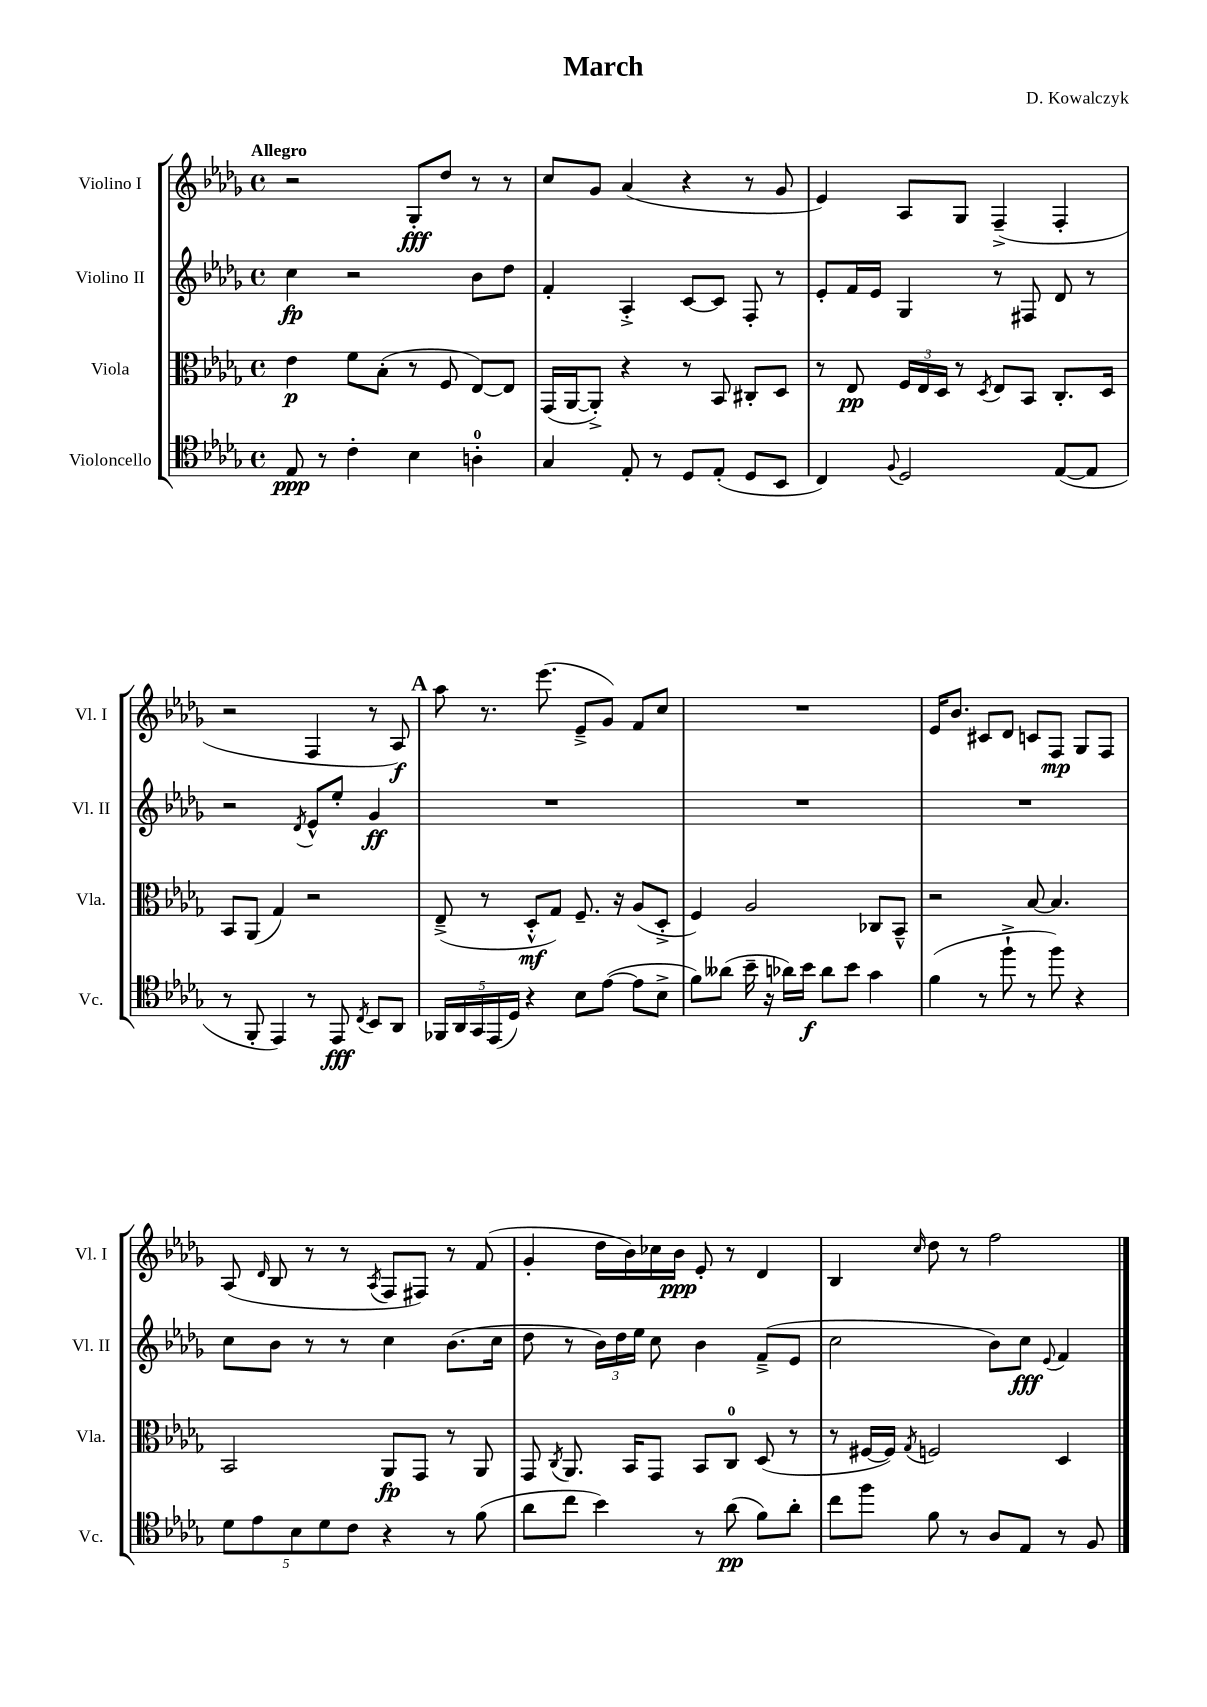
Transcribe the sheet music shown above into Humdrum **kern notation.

**kern	**dynam	**kern	**dynam	**kern	**dynam	**kern	**dynam
*part4	*part4	*part3	*part3	*part2	*part2	*part1	*part1
*staff4	*staff4	*staff3	*staff3	*staff2	*staff2	*staff1	*staff1
*I"Violoncello	*	*I"Viola	*	*I"Violino II	*	*I"Violino I	*
*I'Vc.	*	*I'Vla.	*	*I'Vl. II	*	*I'Vl. I	*
*clefC4	*	*clefC3	*	*clefG2	*	*clefG2	*
*k[b-e-a-d-g-]	*	*k[b-e-a-d-g-]	*	*k[b-e-a-d-g-]	*	*k[b-e-a-d-g-]	*
*M4/4	*	*M4/4	*	*M4/4	*	*M4/4	*
*met(c)	*	*met(c)	*	*met(c)	*	*met(c)	*
=1	=1	=1	=1	=1	=1	=1	=1
!	!	!	!	!	!	!LO:TX:a:B:t=Allegro	!
8E-/	ppp	4e-\	p	4cc\	fp	2r	.
8r	.	.	.	.	.	.	.
4c'\	.	8f\L	.	2r	.	.	.
.	.	(8B-'\J	.	.	.	.	.
4B-\	.	8r	.	.	.	8G-'/L	fff
.	.	8F/	.	.	.	8dd-/J	.
4An'\	.	[8E-/L)	.	8b-\L	.	8r	.
.	.	8E-/J]	.	8dd-\J	.	8r	.
=2	=2	=2	=2	=2	=2	=2	=2
4G-/	.	(16GG-/LL	.	4f'/	.	8cc/L	.
.	.	[16AA-/J	.	.	.	.	.
.	.	8AA-'^/J])	.	.	.	8g-/J	.
8E-'/	.	4r	.	4A-'^/	.	(4a-/	.
8r	.	.	.	.	.	.	.
8D-/L	.	8r	.	[8c/L	.	4r	.
(8E-'/J	.	8BB-/	.	8c/J]	.	.	.
8D-/L	.	8C#X'/L	.	8F'/	.	8r	.
8BB-/J	.	8D-/J	.	8r	.	8g-/	.
=3	=3	=3	=3	=3	=3	=3	=3
4C/)	.	8r	.	8e-'/L	.	4e-/)	.
.	.	8E-/	pp	16f/L	.	.	.
.	.	.	.	16e-/JJ	.	.	.
8qqF/	.	.	.	.	.	.	.
2D-/	.	24F/LL	.	4G-/	.	8A-/L	.
.	.	24E-/	.	.	.	.	.
.	.	24D-/JJ	.	.	.	.	.
.	.	8r	.	.	.	8G-/J	.
.	.	8qD-/	.	.	.	.	.
.	.	8E-/L	.	8r	.	(4F~^/	.
.	.	8BB-/J	.	8F#X/	.	.	.
([8E-/L	.	8.C'/L	.	8d-/	.	4F'/	.
8E-/J]	.	.	.	8r	.	.	.
.	.	16D-/Jk	.	.	.	.	.
!!LO:LB:g=z
=4	=4	=4	=4	=4	=4	=4	=4
8r	.	8BB-/L	.	2r	.	2r	.
8FF'/	.	(8AA-/J	.	.	.	.	.
4EE-/)	.	4G-/)	.	.	.	.	.
.	.	.	.	8qd-/	.	.	.
8r	.	2r	.	8e-^^/L	.	4F/	.
8EE-/	fff	.	.	8ee-'/J	.	.	.
8qC/	.	.	.	.	.	.	.
8BB-/L	.	.	.	4g-/	ff	8r	.
8AA-/J	.	.	.	.	.	8A-/)	f
!!LO:REH:place=s1:t=A
=5	=5	=5	=5	=5	=5	=5	=5
20FF-X/LL	.	(8E-~^/	.	1r	.	8aa-\	.
20AA-/	.	.	.	.	.	.	.
20GG-/	.	.	.	.	.	.	.
.	.	8r	.	.	.	8.r	.
(20EE-/	.	.	.	.	.	.	.
20D-/JJ)	.	.	.	.	.	.	.
4r	.	8D-'^^/L	mf	.	.	.	.
.	.	.	.	.	.	(8.eee-\	.
.	.	8G-/J)	.	.	.	.	.
8B-\L	.	8.F~/	.	.	.	8e-~^/L	.
([8e-\J	.	.	.	.	.	8g-/J)	.
.	.	16r	.	.	.	.	.
8e-\L]	.	(8A-/L	.	.	.	8f/L	.
8B-^\J	.	8D-'^/J	.	.	.	8cc/J	.
=6	=6	=6	=6	=6	=6	=6	=6
8f\L)	.	4F/)	.	1r	.	1r	.
(8a--X\J	.	.	.	.	.	.	.
16b-~\	.	2A-/	.	.	.	.	.
16r	.	.	.	.	.	.	.
16a-X\LL)	.	.	.	.	.	.	.
16b-\JJ	f	.	.	.	.	.	.
8a-\L	.	.	.	.	.	.	.
8b-\J	.	.	.	.	.	.	.
4g-\	.	8C-X/L	.	.	.	.	.
.	.	8BB-~^^/J	.	.	.	.	.
=7	=7	=7	=7	=7	=7	=7	=7
(4f\	.	2r	.	1r	.	16e-/KL	.
.	.	.	.	.	.	8.b-/J	.
8r	.	.	.	.	.	8c#X/L	.
8ff`^\	.	.	.	.	.	8d-/J	.
8r	.	[8B-/	.	.	.	8cn/L	.
8ff\)	.	4.B-/]	.	.	.	8F/J	mp
4r	.	.	.	.	.	8G-/L	.
.	.	.	.	.	.	8F/J	.
!!LO:LB:g=z
=8	=8	=8	=8	=8	=8	=8	=8
10d-\L	.	2BB-/	.	8cc\L	.	(8A-/	.
10e-\	.	.	.	.	.	.	.
.	.	.	.	.	.	16qqd-/	.
.	.	.	.	8b-\J	.	8B-/	.
10B-\	.	.	.	.	.	.	.
.	.	.	.	8r	.	8r	.
10d-\	.	.	.	.	.	.	.
.	.	.	.	8r	.	8r	.
10c\J	.	.	.	.	.	.	.
.	.	.	.	.	.	8qA-/	.
4r	.	8AA-/L	fp	4cc\	.	8F/L	.
.	.	8GG-/J	.	.	.	8F#X/J)	.
8r	.	8r	.	(8.b-\L	.	8r	.
(8f\	.	8AA-/	.	.	.	(8f/	.
.	.	.	.	16cc\Jk	.	.	.
=9	=9	=9	=9	=9	=9	=9	=9
8a-\L	.	8GG-/	.	8dd-\	.	4g-'/	.
.	.	8qC/	.	.	.	.	.
8cc\J	.	8.AA-/	.	8r	.	.	.
4b-\)	.	.	.	24b-\LL)	.	16dd-\LL	.
.	.	.	.	24dd-\	.	.	.
.	.	16BB-/KL	.	.	.	16b-\)	.
.	.	.	.	24ee-\JJ	.	.	.
.	.	8GG-/J	.	8cc\	.	16cc-X\	.
.	.	.	.	.	.	16b-\JJ	ppp
8r	.	8BB-/L	.	4b-\	.	8e-'/	.
(8a-\	pp	8C/J	.	.	.	8r	.
8f\L)	.	(8D-/	.	(8f~^/L	.	4d-/	.
8a-'\J	.	8r	.	8e-/J	.	.	.
=10	=10	=10	=10	=10	=10	=10	=10
8cc\L	.	8r	.	2cc\	.	4B-/	.
8ff\J	.	[16F#X/LL	.	.	.	.	.
.	.	16F#/JJ])	.	.	.	.	.
.	.	8qG-/	.	.	.	16qqcc/	.
8f\	.	2Fn/	.	.	.	8dd-\	.
8r	.	.	.	.	.	8r	.
8A-/L	.	.	.	8b-\L)	.	2ff\	.
8E-/J	.	.	.	8cc\J	fff	.	.
.	.	.	.	8qqe-/	.	.	.
8r	.	4D-/	.	4f/	.	.	.
8F/	.	.	.	.	.	.	.
==	==	==	==	==	==	==	==
*-	*-	*-	*-	*-	*-	*-	*-
